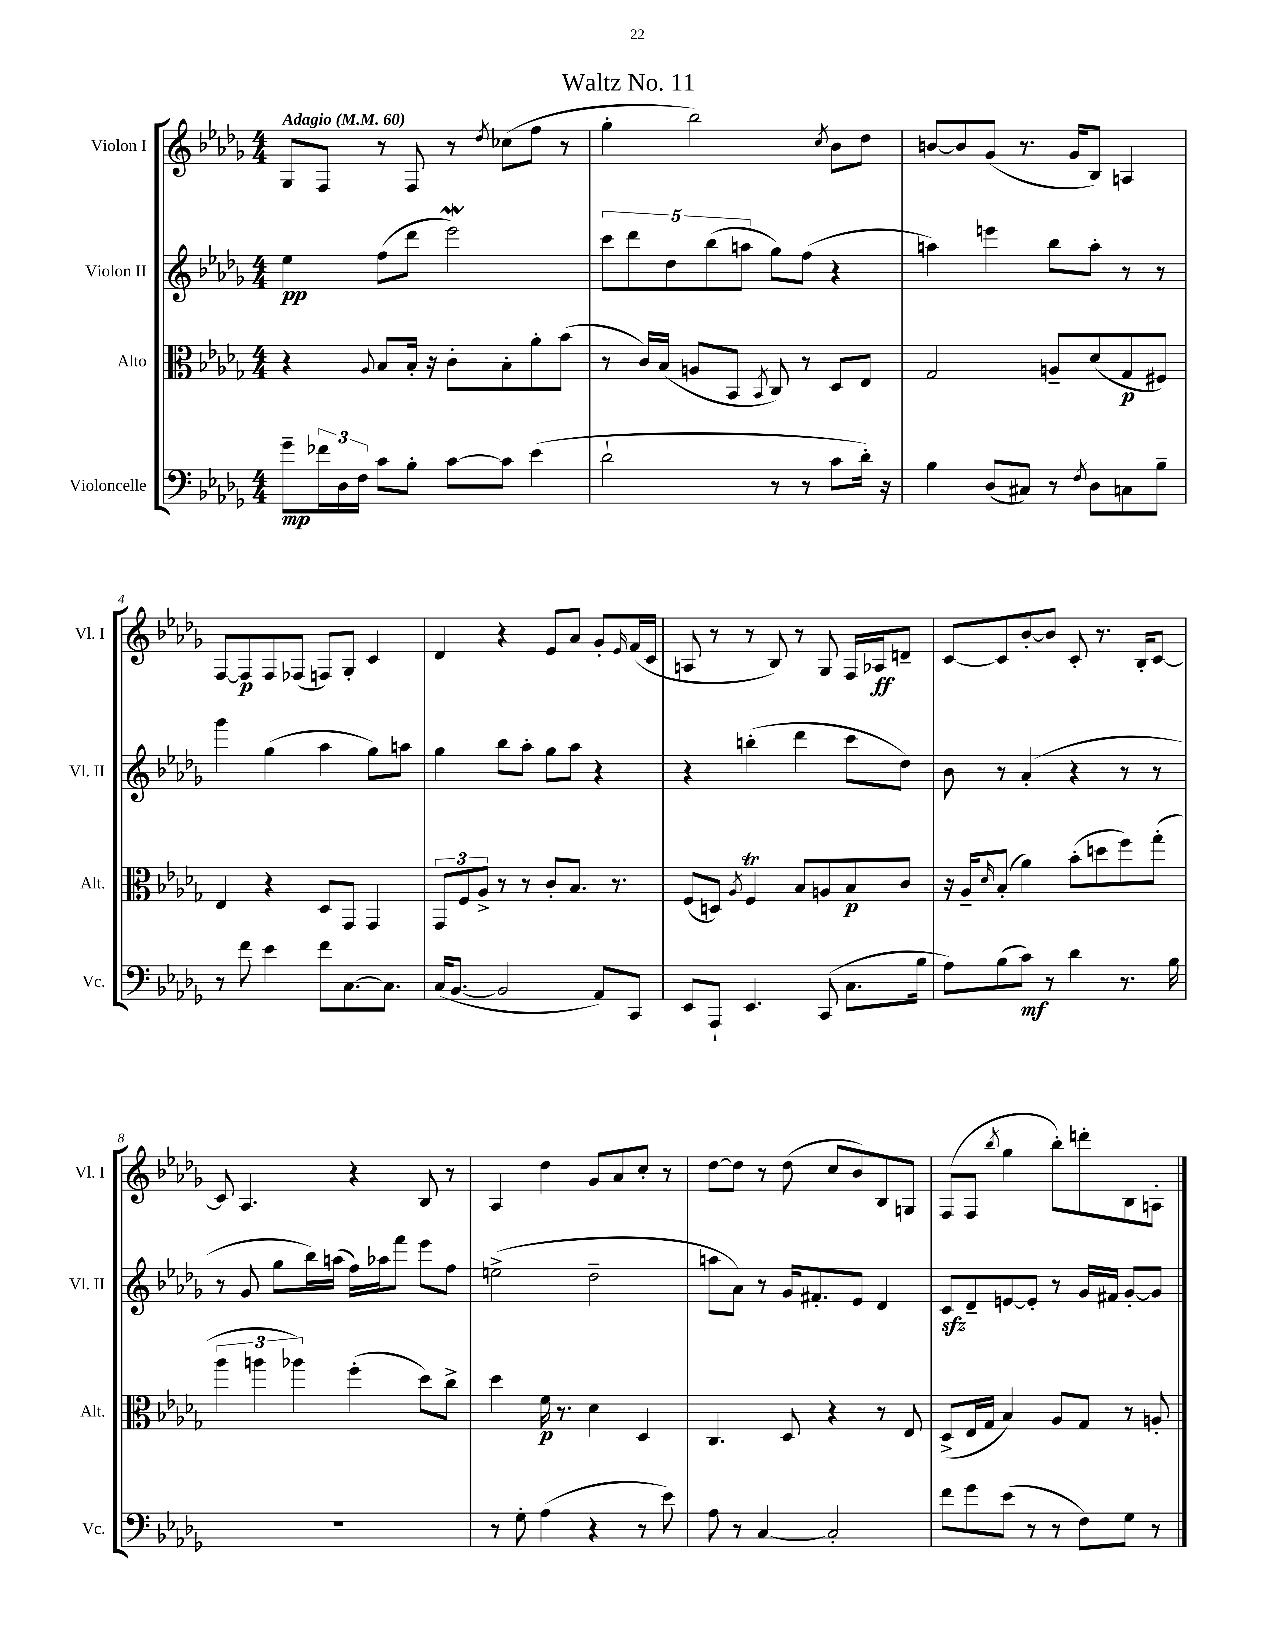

**kern	**dynam	**kern	**dynam	**kern	**dynam	**kern	**dynam
*part4	*part4	*part3	*part3	*part2	*part2	*part1	*part1
*staff4	*staff4	*staff3	*staff3	*staff2	*staff2	*staff1	*staff1
*I"Violoncelle	*	*I"Alto	*	*I"Violon II	*	*I"Violon I	*
*I'Vc.	*	*I'Alt.	*	*I'Vl. II	*	*I'Vl. I	*
*clefF4	*	*clefC3	*	*clefG2	*	*clefG2	*
*k[b-e-a-d-g-]	*	*k[b-e-a-d-g-]	*	*k[b-e-a-d-g-]	*	*k[b-e-a-d-g-]	*
*M4/4	*	*M4/4	*	*M4/4	*	*M4/4	*
*MM60	*	*MM60	*	*MM60	*	*MM60	*
=1	=1	=1	=1	=1	=1	=1	=1
!	!	!	!	!	!	!LO:TX:a:B:t=Adagio	!
8g-~\L	mp	4r	.	4ee-\	pp	8G-/L	.
24f-X\L	.	.	.	.	.	8F/J	.
24D-\	.	.	.	.	.	.	.
24F\JJ	.	.	.	.	.	.	.
.	.	8qqA-/	.	.	.	.	.
8c\L	.	8B-/L	.	(8ff\L	.	8r	.
8B-'\J	.	16B-'/Jk	.	8ddd-\J	.	8F/	.
.	.	16r	.	.	.	.	.
[8c\L	.	8c'\L	.	2eee-W\)	.	8r	.
.	.	.	.	.	.	8qdd-/	.
8c\J]	.	8B-'\	.	.	.	(8cc-X\L	.
(4e-\	.	8a-'\	.	.	.	8ff\J	.
.	.	(8b-\J	.	.	.	8r	.
=2	=2	=2	=2	=2	=2	=2	=2
2d-`\	.	8r	.	10ccc\L	.	4gg-'\	.
.	.	.	.	10ddd-\	.	.	.
.	.	16c/LL)	.	.	.	.	.
.	.	(16B-/JJ	.	.	.	.	.
.	.	.	.	10dd-\	.	.	.
.	.	8An/L	.	.	.	2bb-\)	.
.	.	.	.	(10bb-\	.	.	.
.	.	8BB-/J	.	.	.	.	.
.	.	.	.	10aan\J	.	.	.
.	.	8qBB-/	.	.	.	.	.
8r	.	8C/)	.	8gg-\L)	.	.	.
8r	.	8r	.	(8ff\J	.	.	.
.	.	.	.	.	.	8qcc/	.
8c\L	.	8D-/L	.	4r	.	8b-\L	.
16d-'\Jk)	.	8E-/J	.	.	.	8dd-\J	.
16r	.	.	.	.	.	.	.
=3	=3	=3	=3	=3	=3	=3	=3
4B-\	.	2G-/	.	4aan\)	.	[8bn/L	.
.	.	.	.	.	.	8b/]	.
(8D-/L	.	.	.	4eeen\	.	(8g-/J	.
8C#X/J)	.	.	.	.	.	8.r	.
8r	.	8An~/L	.	8bb-\L	.	.	.
.	.	.	.	.	.	16g-/KL	.
8qF/	.	.	.	.	.	.	.
8D-\L	.	(8d-/	.	8aa'\J	.	8B-/J)	.
8Cn\	.	8G-/	p	8r	.	4An/	.
8B-~\J	.	8F#X/J)	.	8r	.	.	.
!!LO:LB:g=z
=4	=4	=4	=4	=4	=4	=4	=4
8r	.	4E-/	.	4ggg-\	.	[8F/L	.
8f\	.	.	.	.	.	8F/]	p
4e-\	.	4r	.	(4gg-\	.	8F/	.
.	.	.	.	.	.	(8F-X/J	.
8f\L	.	8D-/L	.	4aa-\	.	8Fn/L)	.
[8.C\	.	8GG-/J	.	.	.	8G-'/J	.
.	.	4GG-/	.	8gg-\L)	.	4c/	.
8.C\J]	.	.	.	.	.	.	.
.	.	.	.	8aan\J	.	.	.
=5	=5	=5	=5	=5	=5	=5	=5
(16C/KL	.	12GG-/L	.	4gg-\	.	4d-/	.
[8.BB-/J	.	.	.	.	.	.	.
.	.	12F/	.	.	.	.	.
.	.	12A-^/J	.	.	.	.	.
2BB-/]	.	8r	.	8bb-\L	.	4r	.
.	.	8r	.	8aa-'\J	.	.	.
.	.	8c'/L	.	8gg-\L	.	8e-/L	.
.	.	8.B-/J	.	8aa-\J	.	8a-/J	.
8AA-/L)	.	.	.	4r	.	8g-'/L	.
.	.	8.r	.	.	.	.	.
.	.	.	.	.	.	16qqe-/	.
8CC/J	.	.	.	.	.	(16f/L	.
.	.	.	.	.	.	16c/JJ	.
=6	=6	=6	=6	=6	=6	=6	=6
8EE-/L	.	(8F/L	.	4r	.	8An/	.
8AAA-`/J	.	8Dn/J)	.	.	.	8r	.
.	.	8qA-/	.	.	.	.	.
4.EE-/	.	4Ft/	.	(4bbn'\	.	8r	.
.	.	.	.	.	.	8B-/)	.
.	.	8B-/L	.	4ddd-\	.	8r	.
(8CC/	.	8An/	.	.	.	8G-/	.
8.C\L	.	8B-/	p	8ccc\L	.	16F/LL	.
.	.	.	.	.	.	16A-X/J	ff
.	.	8c/J	.	8dd-\J)	.	8dn~/J	.
16B-\Jk	.	.	.	.	.	.	.
=7	=7	=7	=7	=7	=7	=7	=7
8A-\L)	.	16r	.	8b-\	.	[8c/L	.
.	.	16A-~/KL	.	.	.	.	.
.	.	16qqd-/	.	.	.	.	.
(8B-\	.	(8B-'/J	.	8r	.	8c/]	.
8c\J)	mf	4a-\)	.	(4a-'/	.	[8b-'/	.
8r	.	.	.	.	.	8b-/J]	.
4d-\	.	(8b-'\L	.	4r	.	8c'/	.
.	.	8ddn\	.	.	.	8.r	.
8.r	.	8ff\)	.	8r	.	.	.
.	.	.	.	.	.	16B-'/KL	.
.	.	(8gg-'\J	.	8r	.	[8c/J	.
16B-\	.	.	.	.	.	.	.
!!LO:LB:g=z
=8	=8	=8	=8	=8	=8	=8	=8
1r	.	6aa-\	.	8r	.	8c/]	.
.	.	.	.	8g-/	.	4.A-/	.
.	.	6aan\	.	.	.	.	.
.	.	.	.	8gg-\L	.	.	.
.	.	6aa-X\)	.	.	.	.	.
.	.	.	.	16bb-\L)	.	.	.
.	.	.	.	(16aan\JJ	.	.	.
.	.	(4ff'\	.	16ff\LL)	.	4r	.
.	.	.	.	16aa-X\J	.	.	.
.	.	.	.	8fff\J	.	.	.
.	.	8dd-\L)	.	8eee-\L	.	8B-/	.
.	.	8cc^\J	.	8ff\J	.	8r	.
=9	=9	=9	=9	=9	=9	=9	=9
8r	.	4dd-\	.	(2een^\	.	4A-/	.
8G-'\	.	.	.	.	.	.	.
(4A-\	.	16f\	p	.	.	4dd-\	.
.	.	8.r	.	.	.	.	.
4r	.	4d-\	.	2dd-~\	.	8g-/L	.
.	.	.	.	.	.	8a-/	.
8r	.	4D-/	.	.	.	8cc'/J	.
8e-\)	.	.	.	.	.	8r	.
=10	=10	=10	=10	=10	=10	=10	=10
8A-\	.	4.C/	.	8aan\L	.	[8dd-\L	.
8r	.	.	.	8a-\J)	.	8dd-\J]	.
[4C/	.	.	.	8r	.	8r	.
.	.	8D-/	.	16g-/KL	.	(8dd-\	.
.	.	.	.	8.f#X'/	.	.	.
2C'/]	.	4r	.	.	.	8cc/L	.
.	.	.	.	8e-/J	.	8b-/)	.
.	.	8r	.	4d-/	.	8B-/	.
.	.	8E-/	.	.	.	8Gn/J	.
=11	=11	=11	=11	=11	=11	=11	=11
8f\L	.	(8D-^/L	.	8czz/L	.	(8F/L	.
8g-\	.	16E-/L	.	8d-~/	.	8F/J	.
.	.	16G-/JJ	.	.	.	.	.
.	.	.	.	.	.	8qbb-/	.
(8e-\J	.	4B-/)	.	[8en/	.	4gg-\	.
8r	.	.	.	8e'/J]	.	.	.
8r	.	8A-/L	.	8r	.	8bb-'\L)	.
8F\L)	.	8G-/J	.	16g-/LL	.	8dddn'\	.
.	.	.	.	16f#X/JJ	.	.	.
8G-\J	.	8r	.	[8g-'/L	.	8B-\	.
8r	.	8An'/	.	8g-/J]	.	8An'\J	.
==	==	==	==	==	==	==	==
*-	*-	*-	*-	*-	*-	*-	*-
